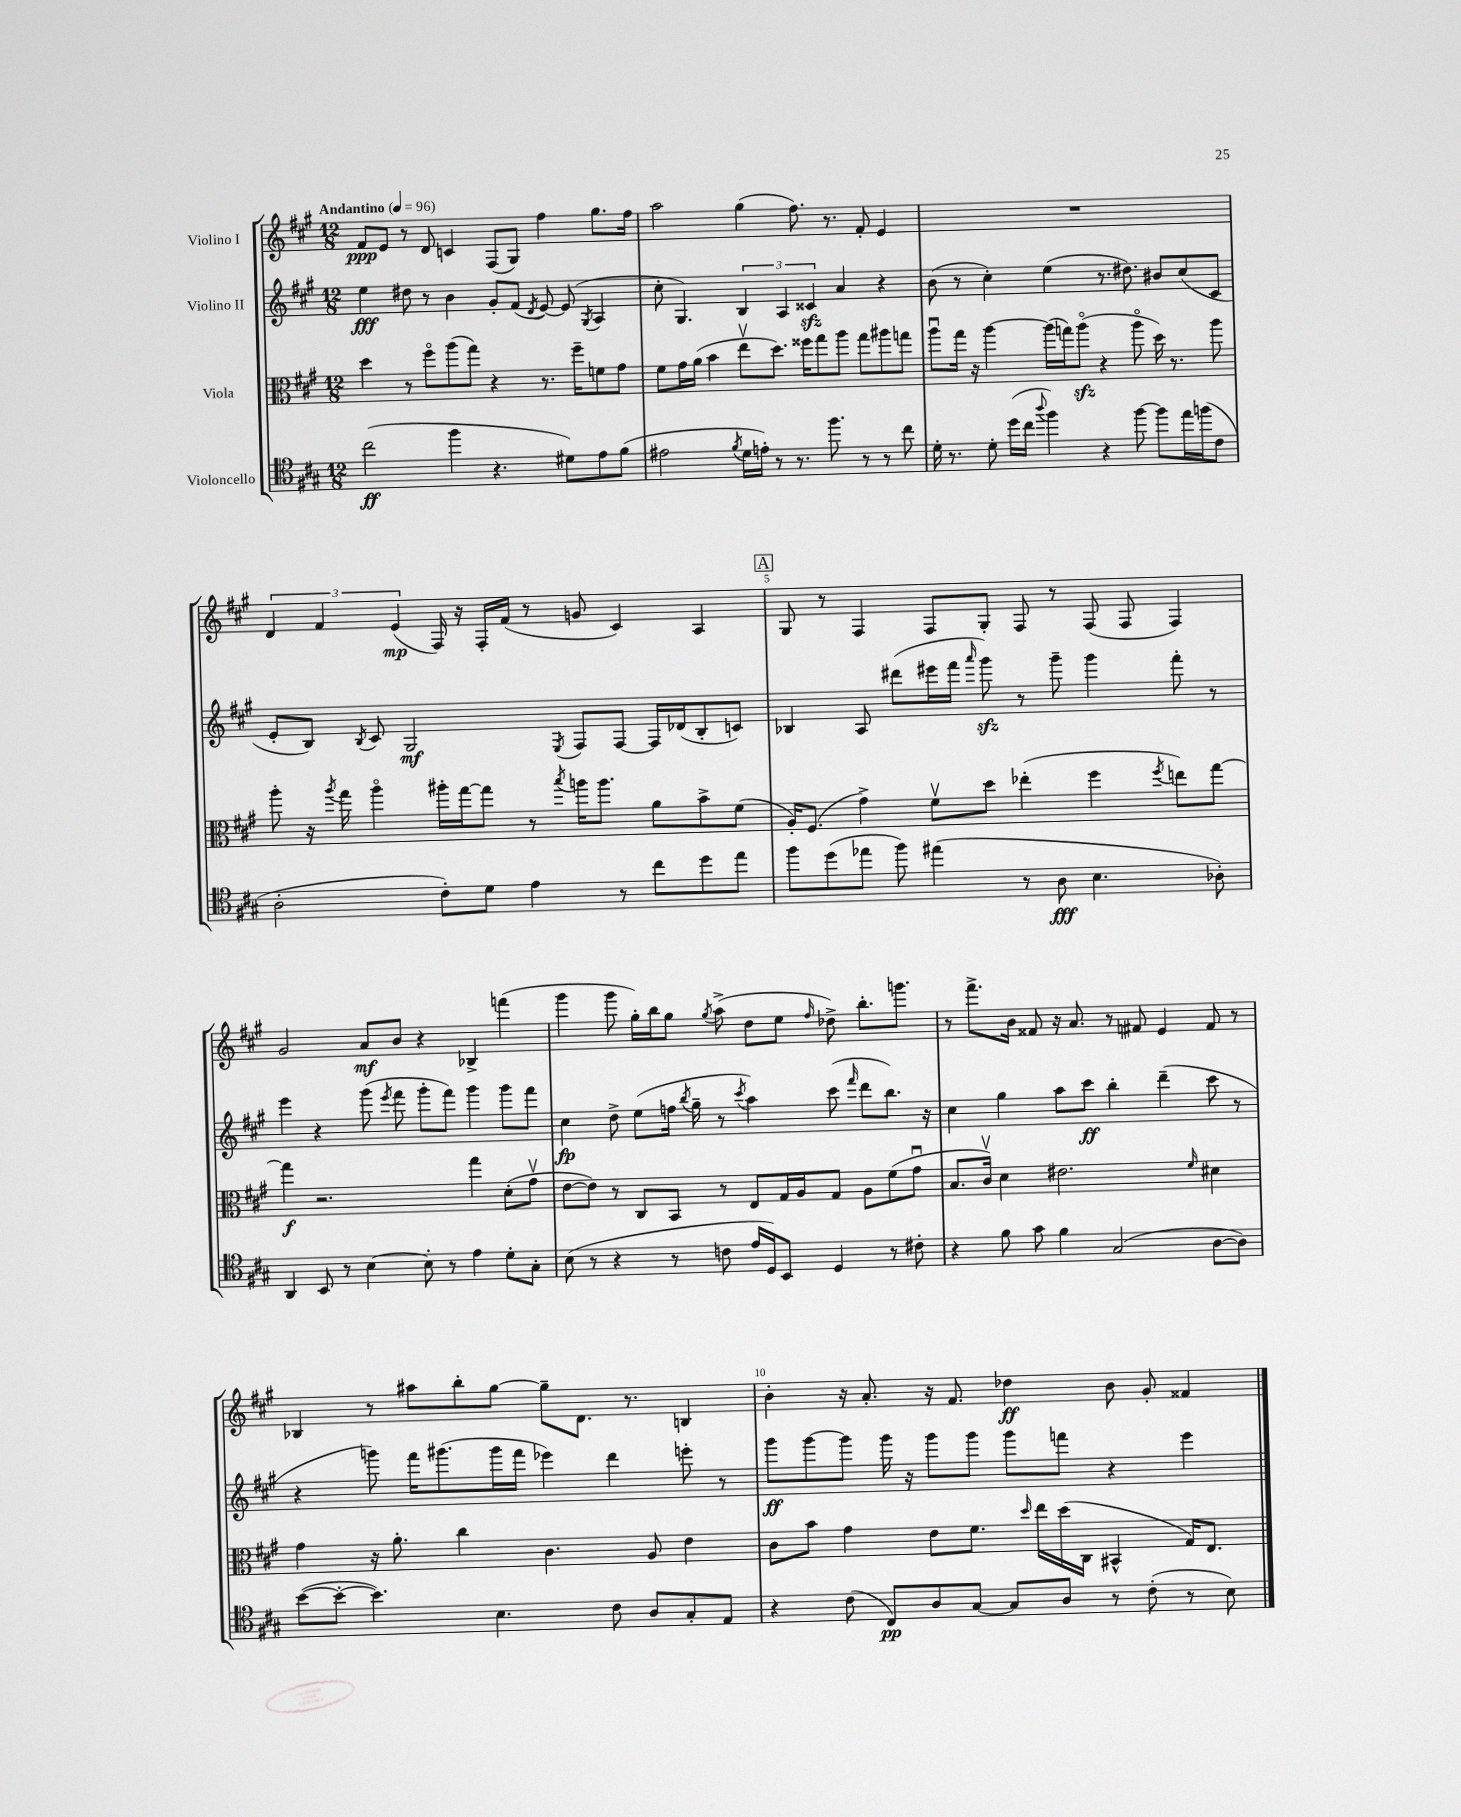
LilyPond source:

<<
\new StaffGroup <<
\new Staff = "s0" \with { instrumentName = "Violino I" } {
    \clef treble \key a \major \numericTimeSignature \time 12/8 \tempo "Andantino" 4 = 96
    \autoBeamOff fis'8[\ppp e'8] r8 d'8 c'4 fis8[( gis8]) fis''4 gis''8.[ fis''16] |
    a''2 gis''4( fis''8.) r8. fis'8-. e'4 |
    R1. |
    \tuplet 3/2 { d'4 fis'4 e'4\mp( } fis16) r16 fis16[-. fis'16]( r8 g'8 cis'4) a4 |
    \mark \markup { \box "A" } gis8 r8 fis4 fis8[ gis8]-. fis8 r8 fis8( fis8 fis4) |
    gis'2 a'8[\mf b'8] r4 bes4-> f'''4( |
    gis'''4 gis'''8 gis''16[-.) b''16 gis''8] \acciaccatura { gis''8 } a''8->( d''8[ e''8] \grace { fis''16 } des''8->) b''8.[-. g'''8.] |
    r8 fis'''8.[-> b'16] fisis'8 r16 a'8. r8 fis'8 e'4 fis'8 r8 |
    bes4 r8 ais''8[ b''8-. gis''8]~ gis''8[-- d'8.] r8. b4 |
    b'4-. r16 a'8.-. r16 fis'8. des''4\ff b'8 gis'8-. fisis'4 \bar "|." |
}
\new Staff = "s1" \with { instrumentName = "Violino II" } {
    \clef treble \key a \major \numericTimeSignature \time 12/8
    \autoBeamOff e''4\fff dis''8 r8 b'4 gis'8[-. fis'8]( \acciaccatura { d'8 } e'8~) e'8( \acciaccatura { gis8 } a4 |
    cis''8-. gis4.) \tuplet 3/2 { b4 a4 cisis'4\sfz } a'4 r4 |
    b'8( r8 cis''4-.) e''4( r8. dis''8.) bis'8[ cis''8( cis'8] |
    e'8[-. b8]) \acciaccatura { b8 } cis'8 gis2\mf \acciaccatura { e8 } fis8[ fis8]~ fis16[ des'16( b8-. c'8]) |
    \mark \markup { \box "A" } bes4 a8 dis'''8[( eis'''16 fis'''16] \grace { a'''16 } gis'''8\sfz) r8 gis'''8-- gis'''4 fis'''8-. r8 |
    e'''4 r4 gis'''8( \acciaccatura { e'''8 } fis'''8 gis'''8[-. fis'''8]) gis'''4 gis'''8[ fis'''8] |
    cis''4\fp d''8-> e''8[( f''16] \acciaccatura { b''8 } gis''16-- r8 \acciaccatura { cis'''8 } a''4) cis'''8( \grace { fis'''16 } d'''8[ b''8.]) r16 |
    cis''4 gis''4 a''8[ cis'''8]\ff b''4-. d'''4--( cis'''8 r8 |
    r4 g'''8) fis'''16[ gis'''8.( gis'''16 fis'''16] ees'''4) d'''4 e'''8-. r8 |
    gis'''8[\ff gis'''8~ gis'''8] gis'''16 r16 gis'''8[ gis'''8] gis'''8[ f'''8] r4 e'''4 \bar "|." |
}
\new Staff = "s2" \with { instrumentName = "Viola" } {
    \clef alto \key a \major \numericTimeSignature \time 12/8
    \autoBeamOff d''4 r8 fis''8[\flageolet a''8( gis''8]) r4 r8. fis''16[-- f'8 gis'8] |
    fis'8[ gis'16 a'16]( b'4 e''8[\upbow d''8.]) fisis''16[ gis''8 a''8] gis''8[ ais''8 g''8] |
    a''8[\downbow gis''16] r16 a''4~ a''16[( g''16) a''8]\flageolet\sfz( r4 a''8\flageolet d''16) r8. a''8 |
    a''8-. r16 \acciaccatura { a''8 } gis''16 a''4\flageolet ais''16[-. gis''16~ gis''8] r8 \acciaccatura { b''8 } a''16[ a''8.] a'8[ b'8-> fis'8]( |
    \mark \markup { \box "A" } a16[-.) fis8.]( gis'4->) fis'8[\upbow d''8] ees''4-.( fis''4 \acciaccatura { fis''8 } e''8[) gis''8]~ |
    gis''4\f r2. gis''4 d'8[-.( gis'8]\upbow |
    e'8[~ e'8]) r8 cis8[ b,8] r8 e8[ gis16 a16 gis8] a8[ fis'8( gis'8]\downbow |
    b8.[ cis'16]\upbow) d'4 eis'2. \grace { fis'16 } dis'4 |
    gis'4 r16 a'8.-. cis''4 cis'4. a8 e'4 |
    cis'8[ b'8] gis'4 e'8[ fis'8.] \grace { d''16 } e''16[ d''16( cis16] bis,4-^ gis16[) e8.] \bar "|." |
}
\new Staff = "s3" \with { instrumentName = "Violoncello" } {
    \clef tenor \key a \major \numericTimeSignature \time 12/8
    \autoBeamOff cis''2\ff( fis''4 r4. dis'8[) e'8 fis'8]( |
    eis'2 \acciaccatura { fis'8 } d'16[ e'16]-.) r8 r8. fis''8. r8 r8 cis''8 |
    d'16-. r8. d'8-. d''16[( cis''16] \appoggiatura { a''8 } fis''4) r4 fis''8~ fis''8[ e''16 f''16( cis'8] |
    a2-. cis'8[-.) d'8] e'4 r8 cis''8[ d''8 e''8] |
    \mark \markup { \box "A" } fis''8[ d''8( ees''8] fis''8) eis''4( r8 a8\fff b4. aes8-.) |
    a,4 b,8 r8 b4~ b8-. r8 e'4 d'8[-. gis8]-. |
    b8( r8 r4 r8 c'8 e'16[ d16) b,8] d4 r8 cis'8-. |
    r4 fis'8 gis'8 fis'4 gis2( a8[~ a8]) |
    b'8[~( b'8]~-. b'4.) b4. cis'8 a8[ gis8-. e8] |
    r4 cis'8( cis8[\pp) a8 gis8]~ gis8[ a8] r8 cis'8-.( r8 b8) \bar "|." |
}
>>
>>
\layout { \context { \Score \override BarNumber.break-visibility = ##(#f #t #t) barNumberVisibility = #(every-nth-bar-number-visible 5) } }
